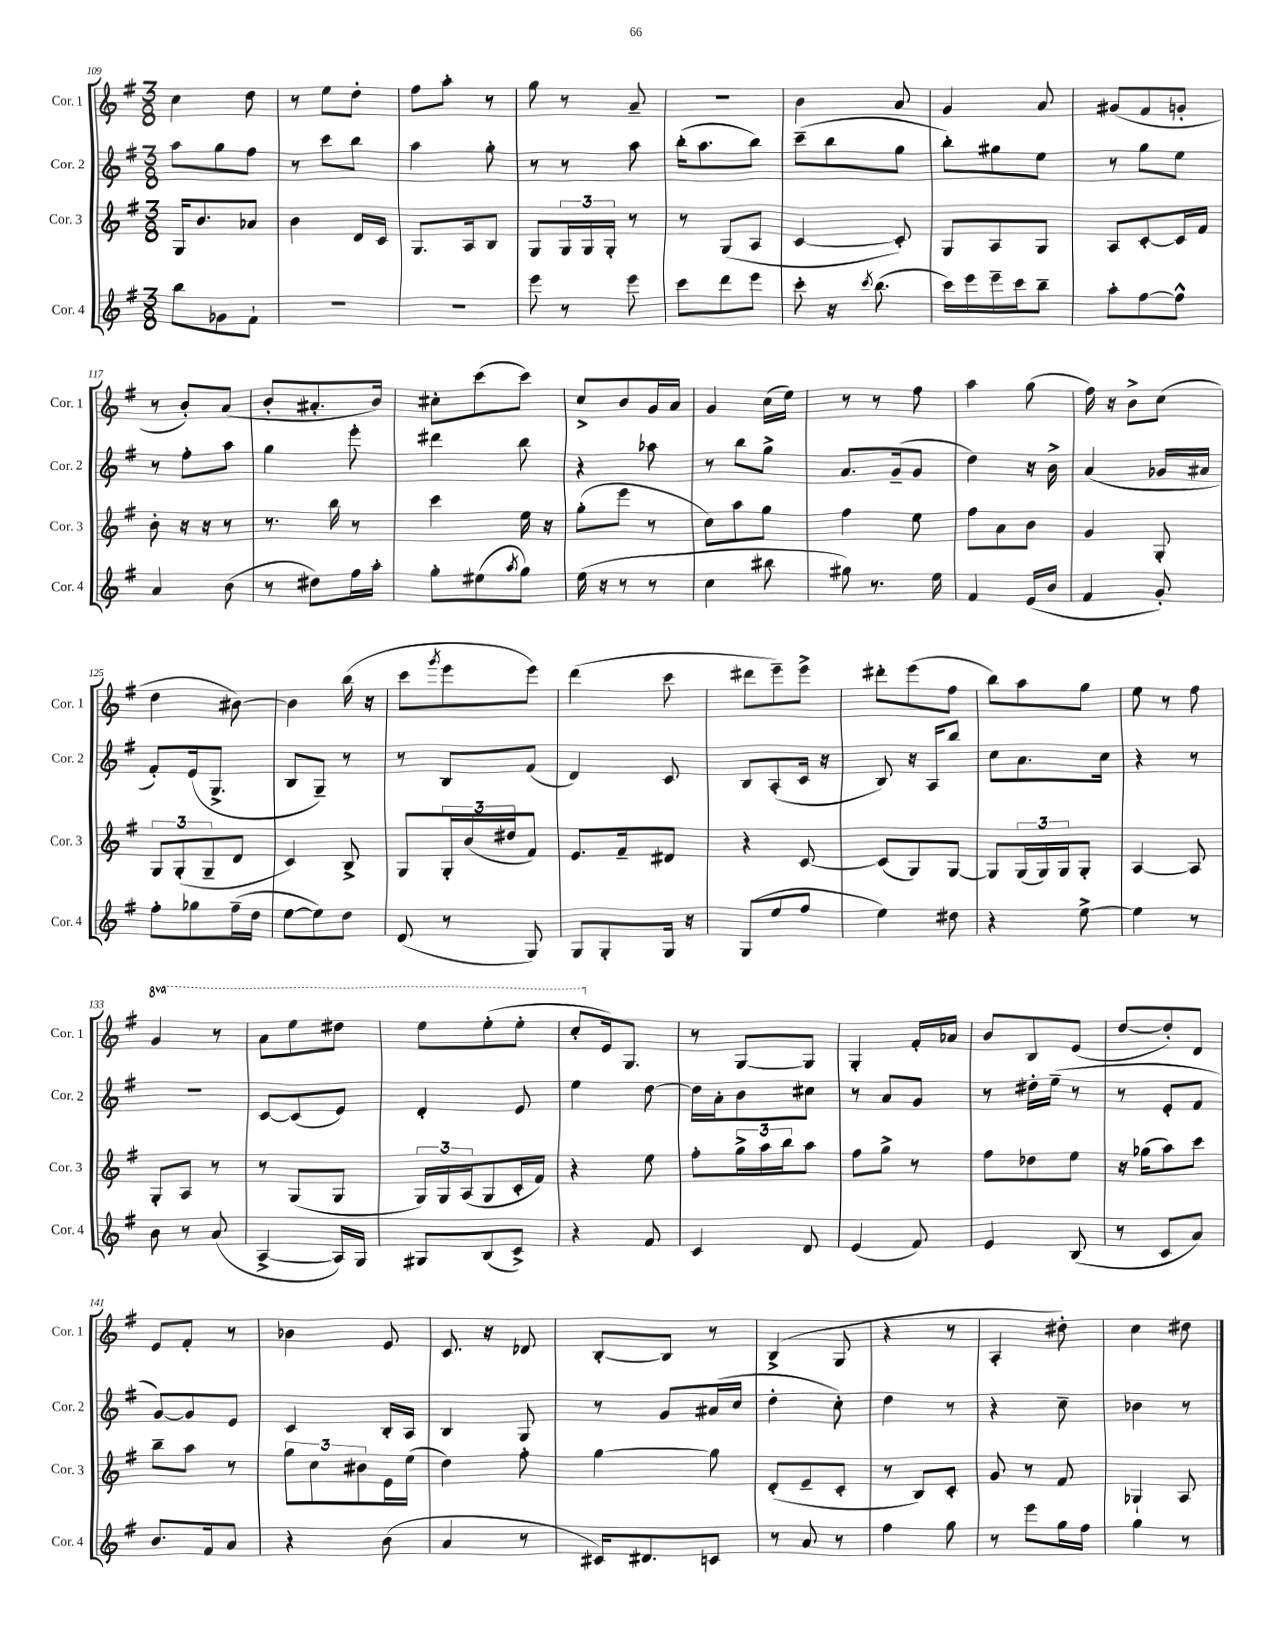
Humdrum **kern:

**kern	**kern	**kern	**kern
*part4	*part3	*part2	*part1
*staff4	*staff3	*staff2	*staff1
*I"Cor. 4	*I"Cor. 3	*I"Cor. 2	*I"Cor. 1
*I'Cor. 4	*I'Cor. 3	*I'Cor. 2	*I'Cor. 1
*clefG2	*clefG2	*clefG2	*clefG2
*k[f#]	*k[f#]	*k[f#]	*k[f#]
*M3/8	*M3/8	*M3/8	*M3/8
=109	=109	=109	=109
8bb\L	16G/KL	8aa\L	4cc\
.	8.b/	.	.
8g-X\	.	8gg\	.
8f#`\J	8a-X/J	8ff#\J	8dd\
=110	=110	=110	=110
4.r	4b\	8r	8r
.	.	8ccc\L	8ee\L
.	16d/LL	8bb\J	8dd'\J
.	16c/JJ	.	.
=111	=111	=111	=111
4.r	8.G/L	4aa\	8ff#\L
.	.	.	8aa'\J
.	16A/k	.	.
.	8B/J	8gg'\	8r
=112	=112	=112	=112
8eee\	8G/L	8r	8gg\
8r	24G/L	8r	8r
.	24G/	.	.
.	24G'/JJ	.	.
8eee\	8r	8aa\	8a~/
=113	=113	=113	=113
8ccc\L	8r	(16bb'\KL	4.r
.	.	8.aa\	.
8ddd\	(8G/L	.	.
8eee\J	8A/J	8bb\J)	.
=114	=114	=114	=114
8ccc'\	[4c/	(8ccc~\L	4b\
16r	.	8bb\	.
8qccc/	.	.	.
(8.bb\	.	.	.
.	8c'/])	8gg\J	8a/
=115	=115	=115	=115
16ccc\LL)	8G/L	8bb'\L)	4g/
16eee\	.	.	.
16eee~\	8A/	8gg#X\	.
16ccc\J	.	.	.
8bb~\J	8G/J	8ee\J	8a/
=116	=116	=116	=116
8aa'\L	8A/L	8r	(8g#X/L
[8ff#\	[8c'/	8gg\L	8f#/
8ff#^^\J]	16c/L]	8ee\J	8gn'/J
.	16f#/JJ	.	.
!!LO:LB:g=z
=117	=117	=117	=117
4a/	8b'\	8r	8r
.	16r	8ff#'\L	8b'/L)
.	16r	.	.
(8b\	8r	8aa\J	(8a/J
=118	=118	=118	=118
8r	8.r	4gg\	8b'/L
8dd#X\L)	.	.	8.a#X'/
.	16bb\	.	.
16ff#\L	8r	8eee'\	.
16aa'\JJ	.	.	16b/Jk)
=119	=119	=119	=119
8gg'\L	4ccc\	4ddd#X\	8cc#X'\L
(8ee#X\	.	.	(8ccc\
8qaa/	.	.	.
8gg\J)	16ee\	8bb\	8ccc\J)
.	16r	.	.
=120	=120	=120	=120
(16ee\	(8gg'\L	4r	8cc^/L
16r	.	.	.
8r	8eee\J	.	8b/
8r	8r	8aa-X\	16g/L
.	.	.	16a/JJ
=121	=121	=121	=121
4cc\	8cc\L)	8r	4g/
.	8aa\	8bb\L	.
8bb#X\	8gg\J	8gg^\J	(16cc\LL
.	.	.	16ee\JJ)
=122	=122	=122	=122
8gg#X\)	4ff#\	8.a/L	8r
8.r	.	.	8r
.	.	(16g~/k	.
.	8ee\	8g/J	8ff#\
16ee\	.	.	.
=123	=123	=123	=123
4f#/	8ff#\L	4dd\)	4aa\
.	8a\	.	.
(16e/LL	8b\J	16r	(8gg\
16b/JJ	.	16b^\	.
=124	=124	=124	=124
4f#/	4g/	(4a/	16ff#\)
.	.	.	16r
.	.	.	8b^\L
8g'/)	8G'/	16g-X/LL	(8cc\J
.	.	16a#X/JJ	.
!!LO:LB:g=z
=125	=125	=125	=125
8ff#'\L	12G/L	8f#'/L)	4dd\
.	(12G'/	.	.
8gg-X\	.	(16e/k	.
.	12G~/	.	.
.	.	8.G^/J	.
(16ff#~\L	8d/J	.	[8b#X\)
16dd\JJ	.	.	.
=126	=126	=126	=126
[8ee\L	4c/)	8B/L	4b#\]
8ee\])	.	8G~/J)	.
8dd\J	8B^/	8r	(16bb\
.	.	.	16r
=127	=127	=127	=127
(8d/	8G/L	8r	8ccc\L
.	.	.	8qggg/
8r	24G'/L	8B/L	8eee\
.	(24b/	.	.
.	24dd#X/J	.	.
8G/)	8f#/J)	(8f#/J	8eee\J)
=128	=128	=128	=128
8G/L	8.e/L	4d/)	(4ddd\
8G'/	.	.	.
.	16f#~/k	.	.
16G/Jk	8d#X/J	8c/	8ccc\
16r	.	.	.
=129	=129	=129	=129
(8G/L	4r	8B/L	8ddd#X\L
8ee/	.	(8A'/	8eee~\)
8ff#/J	[8c/	16c/Jk	8eee^\J
.	.	16r	.
=130	=130	=130	=130
4ee\)	(8c/L]	8B/)	8ddd#X'\L
.	8G/)	16r	(8eee\
.	.	16A/KL	.
8dd#X\	[8G/J	8bb/J	8ff#\J
=131	=131	=131	=131
4r	8G/L]	8cc\L	8bb\L)
.	(24G/L	8.a\	8aa\
.	24G/)	.	.
.	24G/J	.	.
[8ee^\	8G'/J	.	8gg\J
.	.	16cc\Jk	.
=132	=132	=132	=132
4ee\]	[4A/	4r	8ee\
.	.	.	8r
8r	8A/]	8r	8ff#\
!!LO:LB:g=z
=133	=133	=133	=133
*	*	*	*8va
8b\	8G'/L	4.r	4gg/
8r	8A/J	.	.
(8a/	8r	.	8r
=134	=134	=134	=134
[4A^/	8r	[8c/L	8aa\L
.	(8G/L	(8c/]	8eee\
16A/LL])	8G/J	8e/J)	8ddd#X\J
16G/JJ	.	.	.
=135	=135	=135	=135
8G#X/L	24G/LL)	4d'/	8eee\L
.	24G/	.	.
.	(24A/J	.	.
(8B/	8G/	.	(8eee'\
8c^/J)	16c'/L	8e/	8eee'\J
.	16f#/JJ)	.	.
=136	=136	=136	=136
4r	4r	4ee\	8ccc'/L
*	*	*	*X8va
.	.	.	16e/k)
.	.	.	8.G/J
8f#/	8ee\	[8dd\	.
=137	=137	=137	=137
4c/	8ff#'\L	16dd\LL]	8r
.	.	16a'\J	.
.	24gg^\L	8b\	[8G/L
.	24aa\	.	.
.	24bb\J	.	.
8d/	8aa\J	8cc#X\J	8G/J]
=138	=138	=138	=138
(4e/	8ff#\L	8r	4G'/
.	8gg^\J	8a/L	.
8f#/)	8r	8g/J	16f#'/LL
.	.	.	16a-X/JJ
=139	=139	=139	=139
4e/	8ff#\L	8r	8b/L
.	8dd-X\	16dd#X'\LL	8B/
.	.	(16ee~\JJ	.
(8B/	8ee\J	8r	(8e/J
=140	=140	=140	=140
8r	16r	8r	[8dd/L
.	(16gg-X\KL	.	.
8c/L	8aa\)	8e'/L	8dd'/])
8a/J)	8ccc\J	8f#/J	8d/J
!!LO:LB:g=z
=141	=141	=141	=141
8.b/L	8bb~\L	[8g/L)	8e/L
.	8aa\J	8g/]	8f#'/J
16f#/k	.	.	.
8a/J	8r	8e/J	8r
=142	=142	=142	=142
4r	12gg\L	4c/	4b-X\
.	12cc\	.	.
.	12b#X\	.	.
(8b\	16e\L	16B'/LL	8e/
.	(16ee\JJ	16A/JJ	.
=143	=143	=143	=143
4a/	4dd\)	4B/	8.c/
.	.	.	16r
8r	8ff#'\	8G/	8d-X/
=144	=144	=144	=144
16c#X/KL)	[4gg\	8r	[8B'/L
8.d#X/	.	.	.
.	.	8g/L	8B/J]
8cn/J	8gg\]	(16a#X/L	8r
.	.	16cc/JJ	.
=145	=145	=145	=145
8r	(8d'/L	4dd'\	(4B^/
8a/	8e~/	.	.
8r	8c'/J	8cc'\)	8G/
=146	=146	=146	=146
4ff#\	8r	4dd\	4r
.	8B/L)	.	.
8gg\	8c'/J	8r	8r
=147	=147	=147	=147
8r	8g/	4r	4A'/
8eee\L	8r	.	.
16gg\L	8f#/	8cc~\	8dd#X'\)
16ff#\JJ	.	.	.
=148	=148	=148	=148
4gg\	4G-X`/	4b-X\	4cc\
8r	8A/	8r	8dd#X\
==	==	==	==
*-	*-	*-	*-
